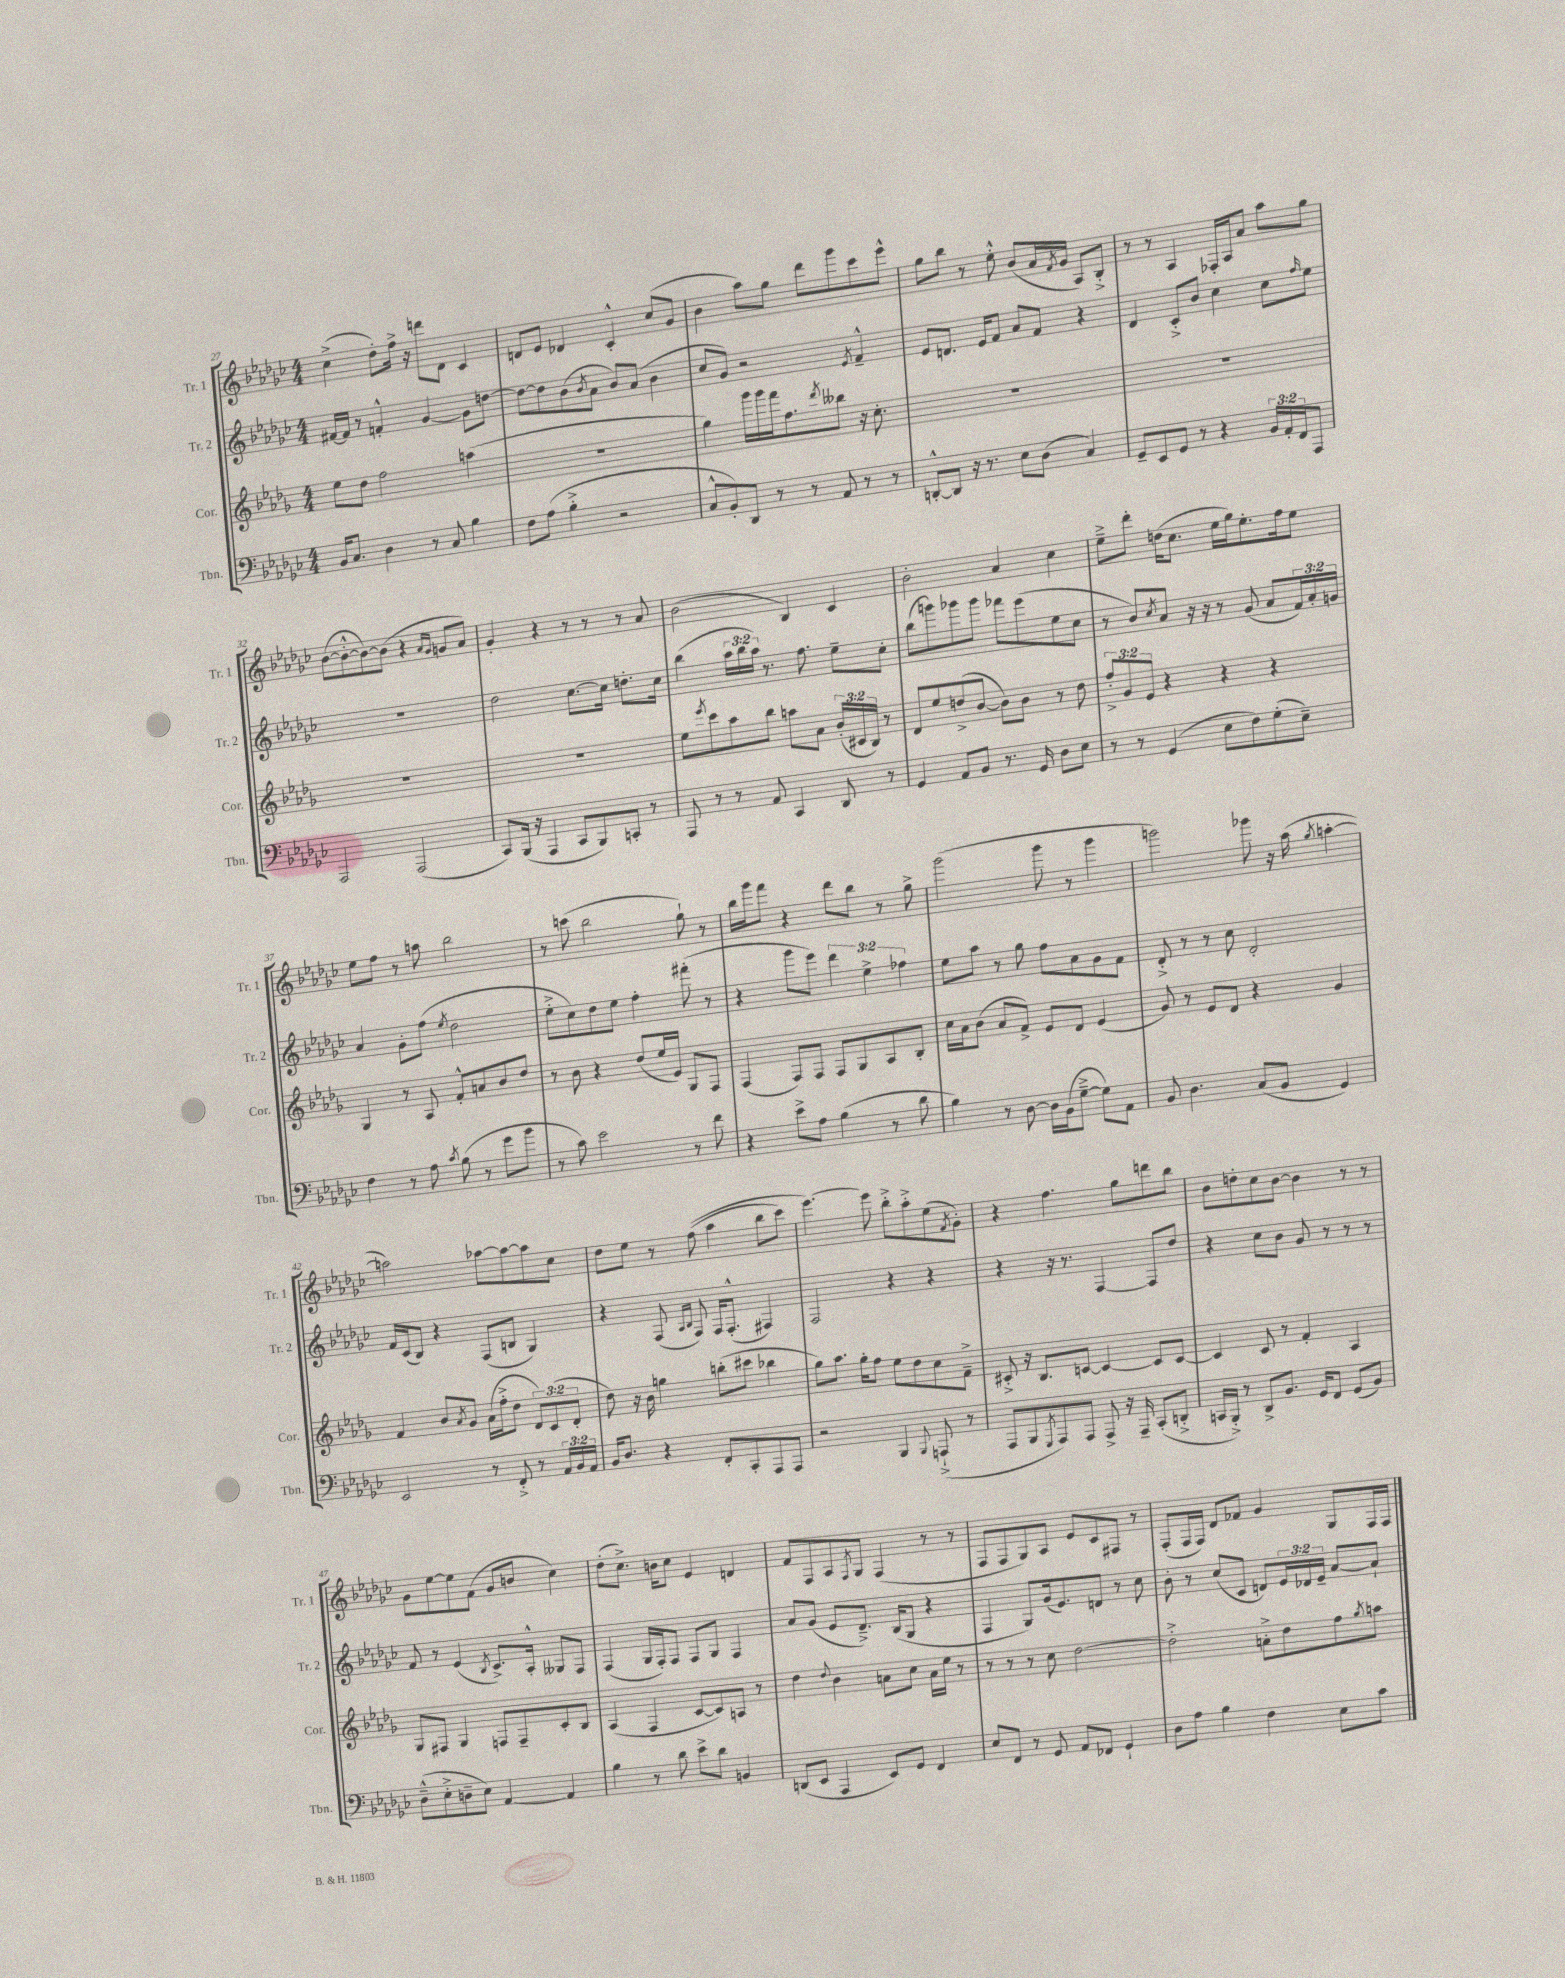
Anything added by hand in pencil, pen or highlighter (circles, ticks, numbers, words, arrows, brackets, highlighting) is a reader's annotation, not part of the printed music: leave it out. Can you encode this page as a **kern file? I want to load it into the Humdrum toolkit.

**kern	**kern	**kern	**kern
*part4	*part3	*part2	*part1
*staff4	*staff3	*staff2	*staff1
*I"Tbn.	*I"Cor.	*I"Tr. 2	*I"Tr. 1
*I'Tbn.	*I'Cor.	*I'Tr. 2	*I'Tr. 1
*clefF4	*clefG2	*clefG2	*clefG2
*k[b-e-a-d-g-c-]	*k[b-e-a-d-g-]	*k[b-e-a-d-g-c-]	*k[b-e-a-d-g-c-]
*M4/4	*M4/4	*M4/4	*M4/4
=27	=27	=27	=27
16BB-/KL	8ee-\L	[16f#X/LL	(4cc-^\
8.C-/J	.	16f#/JJ]	.
.	8dd-\J	8r	.
4D-\	2ff\	4fn'^^/	8dd-'\L)
.	.	.	16ff^\Jk
.	.	.	16r
8r	.	[4g-/	8dddn\L
8C-/	.	.	8d-\J
4B-\	(4aan\	8g-\L]	4c-/
.	.	[8ddn\J	.
=28	=28	=28	=28
8F\L	1r	8dd\L_	8dn/L
(8A-\J	.	8dd\]	8e-/J
4B-'^\	.	(8b-\	4d-X/
.	.	8qb-/	.
.	.	8a-\J	.
2r	.	8b-/L)	4c-'^^/
.	.	(8a-/J	.
.	.	4b-\	(8cc-/L
.	.	.	8g-/J
=29	=29	=29	=29
8C-^^/L	4gg-\)	8cc-/L	4b-\
8BB-'/)	.	8g-/J)	.
8DD-/J	16ggg-\LL	2r	8aa-\L)
.	16ggg-\	.	.
8r	16fff\J	.	8gg-\J
.	8.ff\	.	.
8r	.	.	8ddd-\L
.	8qddd-/	.	.
8AA-/	8bb--X\J	.	8ggg-\
.	.	8qe-/	.
8r	16r	4f~^^/	8ccc-\
.	8.cc'\	.	.
8r	.	.	8eee-^^\J
=30	=30	=30	=30
[8DDn'^^/L	1r	8e-/L	8gg-\L
8DD/J]	.	8.dn/J	8bb-\J
16r	.	.	8r
8.r	.	16e-/KL	.
.	.	8f/J	8ee-'^^\
8E-\L	.	8a-/L	(8b-/L
(8D-\J	.	8f/J	16a-/L
.	.	.	8qf/
.	.	.	16g-/JJ
4C-/)	.	4r	8A-/L)
.	.	.	8B-'^/J
=31	=31	=31	=31
8GG-~/L	1r	4d-/	8r
8EE-/	.	.	8r
8GG-/J	.	8c-'^/L	4A-/
8r	.	8b-/J	.
4r	.	4cc-\	16F-X'/LL
.	.	.	16A-/J
.	.	.	8a-/J
24BB-/LL	.	8cc-\L	8aa-\L
24AA-'/	.	.	.
24FF/J	.	.	.
.	.	16qqff/	.
8AAA-/J	.	8ee-\J	8gg-\J
!!LO:LB:g=z
=32	=32	=32	=32
2AAA-/	1r	1r	([8b-\L
.	.	.	8b-'^^\_
.	.	.	8b-\_)
.	.	.	(8b-\J]
(2AAA-/	.	.	4r
.	.	.	16qqa-/LL
.	.	.	16qqg-/JJ
.	.	.	8gn/L
.	.	.	8a-/J)
=33	=33	=33	=33
8CC-/L)	1r	2dd-\	4g-'/
(16BBB-/Jk	.	.	.
16r	.	.	.
4AAA-/	.	.	4r
8CC-/L	.	[8.cc-\L	8r
8BBB-/)	.	.	8r
.	.	16cc-\Jk]	.
8CCn'/J	.	8.ddn'\L	8r
8r	.	.	8a-/
.	.	16cc-\Jk	.
=34	=34	=34	=34
8AAA-/	8ee-\L	(4bb-\	(2b-\
.	8qeee-/	.	.
8r	8ccc\	.	.
8r	8aa-\	24aa-\LL	.
.	.	24bb-\	.
.	.	24aa-\JJ)	.
8AA-/	8bb-\J	8.r	.
4CC-/	8aan\L	.	4B-/)
.	.	8.ff\	.
.	8a-\J	.	.
8DD-/	(24b-'/LL	8ee-~\L	4c-/
.	24c#X/	.	.
.	24B-/JJ)	.	.
8r	8r	8cc-'\J	.
=35	=35	=35	=35
4GG-/	8d-/L	(8bb-\L	2b-'\
.	8ee-/	8gggn\)	.
8AA-/L	(8ddn^/	8ggg-X\	.
8BB-/J	[8b-/J	8ggg-\J	.
8.r	8b-\L])	8fff-X\L	4a-/
.	8b-\J	(8eee-\	.
16GG-/	.	.	.
8D-\L	8r	8ee-\	4cc-\
8E-\J	8dd\	8cc-\J	.
=36	=36	=36	=36
8r	12ff'^/L	8r	8ee-~^\L
.	12g-/	.	.
8r	.	8b-/L)	8ddd-'\J
.	12e-/J	.	.
.	.	8qcc-/	.
(4GG-/	4r	8a-/J	(16ddn\KL
.	.	.	8.cc-\J
.	.	16r	.
.	.	16r	.
8E-\L	4r	8r	16ee-\LL
.	.	.	16gg-\J)
8F\)	.	(8g-/	8.ee-'\
(8G-'\	4r	8a-/L	.
.	.	.	16ff\k
8E-~\J)	.	24f/L)	8ee-\J
.	.	24a-'/	.
.	.	24gn/JJ	.
!!LO:LB:g=z
=37	=37	=37	=37
4F\	4G-/	4a-/	8ee-\L
.	.	.	8ff\J
8r	8r	8g-'\L	8r
8A-\	8A-/	(8ff\J	8aan\
8qc-/	.	8qee-/	.
(8B-\	8f'^^/L	2dd-\	2bb-\
8r	8an/	.	.
8g-\L	8b-/	.	.
8b-\J	8dd-/J	.	.
=38	=38	=38	=38
8r	8r	8ee-'^\L	8r
8c-\)	8b-\	8cc-\)	(8cccn\
2e-\	4r	8dd-\	2bb-\
.	.	8ee-\J	.
.	(8dd-/L	4ff'\	.
.	16ee-/L	.	.
.	16e-/JJ)	.	.
8r	8G-/L	(8fff#X'\	8gg-`\)
8f\	8F/J	8r	8r
=39	=39	=39	=39
4r	(4F/	4r	16bb-\LL
.	.	.	16ggg-\J
.	.	.	8fff\J
8e-^\L	8F/L)	8ggg-\L	4r
8A-\J	8F/J	8eee-\J)	.
(4B-\	8F/L	6ddd-\	8ddd-\L
.	8G-/	.	8bb-\J
.	.	6ee-^\	.
8r	8A-/	.	8r
.	.	6ff-X\	.
8d-\	8B-'/J	.	8gg-^\
=40	=40	=40	=40
4B-\)	16cc\LL	8ee-\L	(2ggg-\
.	16a-\J	.	.
.	(8b-\J	8aa-\J	.
8r	8a-/L	8r	.
[8D-\	8f^/J)	8gg-\	.
16D-\LL]	8e-/L	8ff\L	8ggg-\
(16BB-\J	.	.	.
[8G-~^\J	8d-/J	8a-\	8r
8G-\L])	(4e-/	8g-\	4ggg-\
8AA-\J	.	8f\J	.
=41	=41	=41	=41
8BB-/	8g-/)	8d-'^/	2gggn\)
4.D-\	8r	8r	.
.	8e-/L	8r	.
.	8d-/J	8cc-\	.
(8C-/L	4r	2d-'/	8ggg-X\
8BB-/J	.	.	16r
.	.	.	(16aa-\
.	.	.	8qgg-/
4GG-/)	4g-/	.	[4aan'\
!!LO:LB:g=z
=42	=42	=42	=42
2EE-/	4f/	16f/LL	2aan\])
.	.	(16c-/J	.
.	.	8B-/J)	.
.	8b-/L	4r	.
.	8qa-/	.	.
.	8g-/J	.	.
8r	(16a-\LL	(8F/L	[8aa-X\L
.	16ff'^\J	.	.
8FF'^/	8dd-\J	8Bn/J	8aa-\_
8r	12d-/L)	4G-/)	8aa-\]
.	(12c/	.	.
24AA-/LL	.	.	8cc-\J
24BB-/	12d-'/J	.	.
24AA-/JJ	.	.	.
=43	=43	=43	=43
16BB-/KL	8dd-\)	4r	8dd-\L
8.D-/J	.	.	.
.	16r	.	8ee-\J
.	16b-\	.	.
4r	4ggn\	(8F/	8r
.	.	16qqA-/LL	.
.	.	16qqB-/JJ	.
.	.	8F/)	((8ff\
8FF'/L	(8bbn'\L	16F/KL	4aa-\
.	.	(8.F'^^/J	.
8CC-'/	8ccc#X\J	.	.
8AAA-/	4bb-X\	4F#X/)	8bb-\L
8AAA-/J	.	.	8ccc-\J)
=44	=44	=44	=44
2r	8gg-\L)	2F/	[4.eee-\)
.	8.aa-\J	.	.
.	16gg-'\KL	.	.
.	8ff\J	.	8eee-\]
4BBB-/	8ee-\L	4r	8bb-'^\L
.	8dd-\	.	8aa-'^\
8qqBBB-/	.	.	.
(8AAAn`^/	8cc\	4r	(8ee-\
.	.	.	8qf/
8r	8f~^\J	.	8g-'\J)
=45	=45	=45	=45
8AAA-/L	8c#X'^/	4r	4r
8BBB-/	16r	.	.
.	8.B-/L	.	.
8qGGG-/	.	.	.
8AAA-/)	.	16r	4.ff\
.	.	8.r	.
8AAA-/J	[8cn/J	.	.
8AAA-^/	4c/_	[4F/	.
16r	.	.	8gg-\L
16AAA-~/	.	.	.
(8CC-'/L	8c/L]	8F/L]	8dddn\
8DDn'^/J	[8c/J	8dd-/J	8bb-\J
=46	=46	=46	=46
16CCn/LL	4c/]	4r	8b-\L
16BBB-'^/JJ)	.	.	.
8r	.	.	8ddn'\
8DD-^/L	8c/	8cc-\L	8cc-\
8.BB-/J	8r	8b-\J	[8b-\J
.	4f'/	8g-/	4b-\]
16GG-/KL	.	.	.
8FF/J	.	8r	.
(8GG-/L	4A-/	8r	8r
8BB-/J)	.	8r	8r
!!LO:LB:g=z
=47	=47	=47	=47
(8D-~^^\L	8G-/L	8f/	8g-\L
8E-'^\	8F#X/J	8r	[8ee-\
8Dn~\	4G-/	(4e-/	8ee-\]
8E-\J)	.	.	(8f\J
.	.	8qB-/	.
[4AA-/	8Fn/L	8.c-^/L)	8g-/L
.	8F~/	.	8bn/J
.	.	16A-'^^/Jk	.
4AA-/]	8c'/	8G--X/L	4cc-\)
.	8B-/J	8F/J	.
=48	=48	=48	=48
4B-\	(4A-/	(4F/	(8dd-'\L
.	.	.	8.cc-^\J)
8r	4F/	16G-/LL	.
.	.	16F'/J)	16bn\KL
8d-\	.	8F/J	8cc-\J
8e-^\L	[8c/L	8F/L	4e-/
8d-\J	8c/])	8G-/J	.
4BBn/	8An/J	4F/	4dn/
.	8r	.	.
=49	=49	=49	=49
(8DDn/L	4dd-\	8a-/L	8f/L
8EE-/J	.	(8g-/J	8F/
.	8qqdd-/	.	.
4AAA-/	4b-\	8e-/L	8A-/
.	.	.	8qF/
.	.	8.d-~^/J)	8G-/J
8EE-/L)	8an\L	.	(4F/
.	.	(16B-/KL	.
8GG-/J	8cc\J	8G-/J	.
4FF/	16a\LL	4r	8r
.	16ee-\JJ	.	.
.	8r	.	8r
=50	=50	=50	=50
8E-/L	8r	4F/	8F/L
8FF/J	8r	.	8F/
8r	8r	8G-/L)	8G-/)
8GG-/	8cc\	(16g-/k	8A-/J
.	.	8.e-/)	.
8AA-/L	[2dd-\	.	8e-/L
8FF-X/J	.	8dn/J	8c-/
4GG-`/	.	8r	8F#X/J
.	.	8cc-\	8r
=51	=51	=51	=51
8D-\L	2dd-'^\]	8b-'\	(8F'/L
8A-\J	.	8r	16F/L
.	.	.	16F/JJ)
4B-\	.	(8cc-/L	8d-/L
.	.	8c-/J	8f-X/J
4F\	8an'^\L	8dn/L)	4g-/
.	8dd-\	24e-/L	.
.	.	24d-X/	.
.	.	24e-~/JJ	.
8E-\L	8ff\	[8a-/L	8G-/L
.	8qgg-/	.	.
8c-\J	8aan\J	8a-`/J]	16F/L
.	.	.	16F/JJ
==	==	==	==
*-	*-	*-	*-
